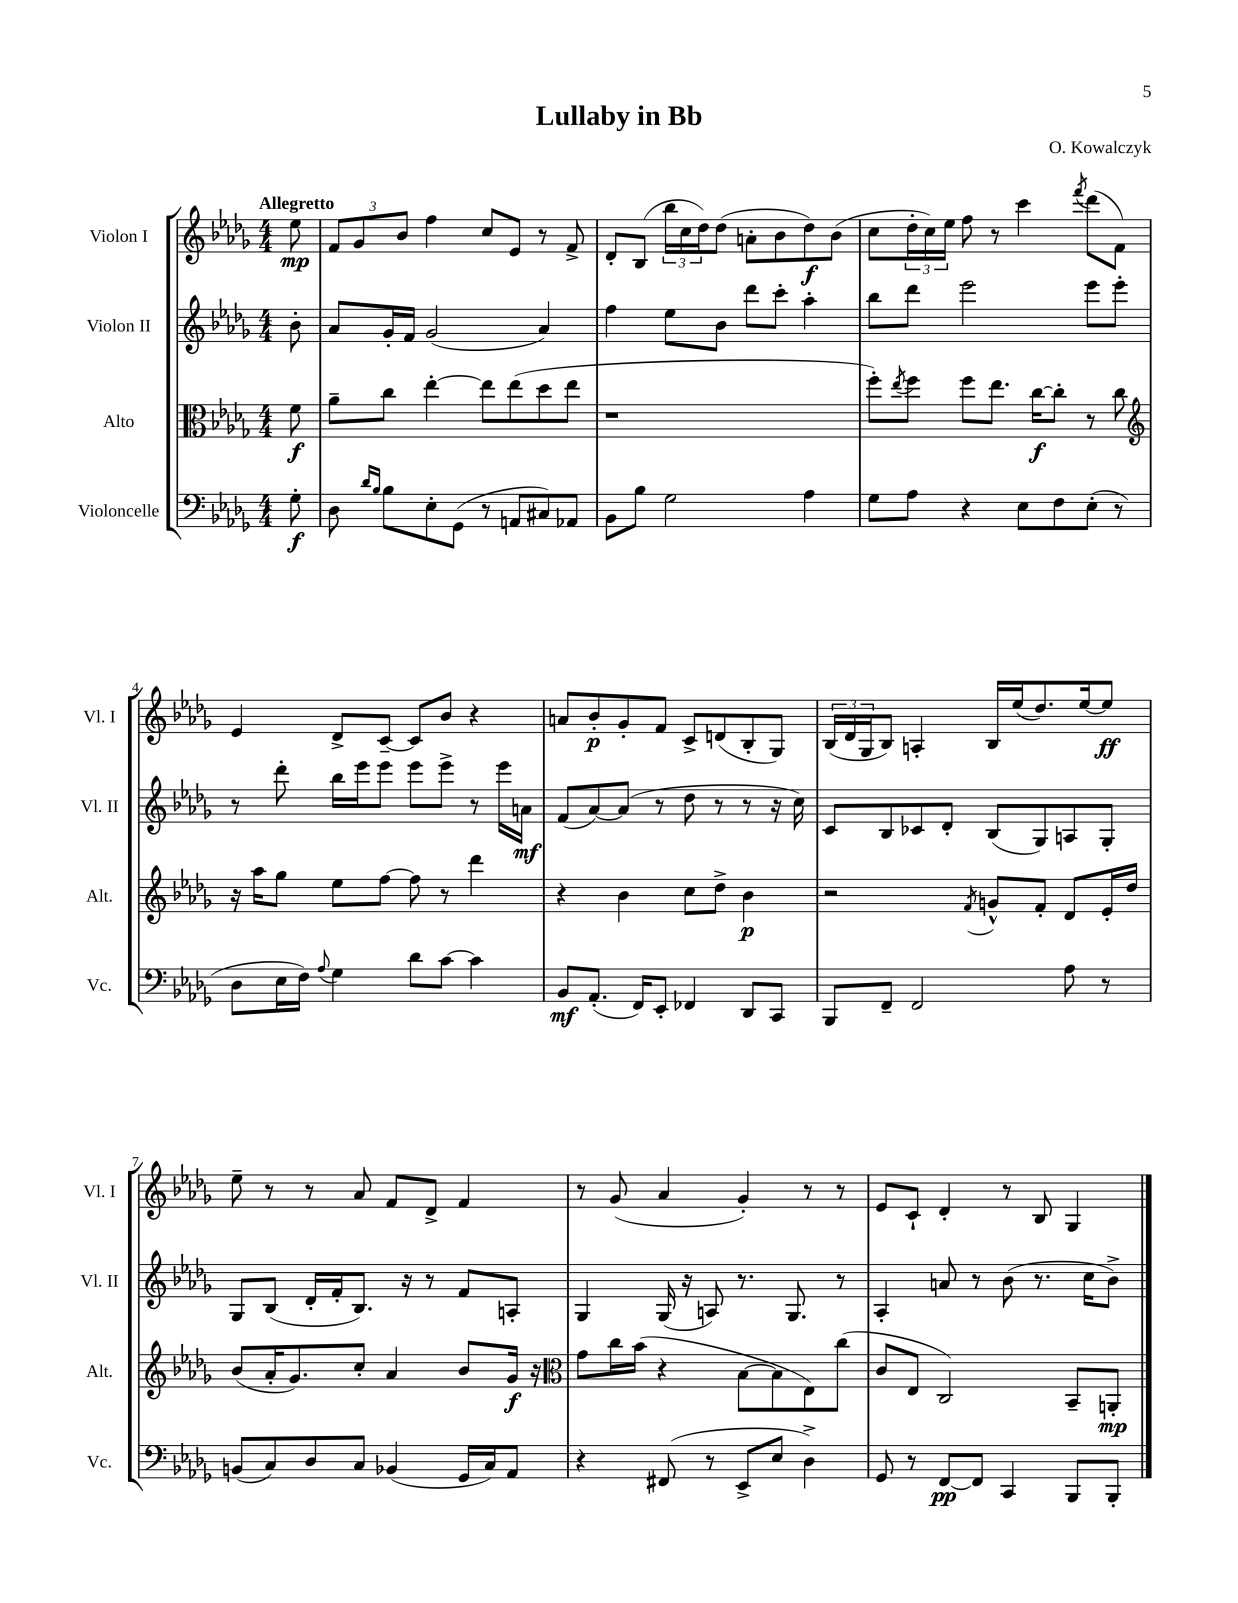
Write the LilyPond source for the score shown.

\header { title = "Lullaby in Bb" composer = "O. Kowalczyk" }
<<
\new StaffGroup <<
\new Staff = "s0" \with { instrumentName = "Violon I" shortInstrumentName = "Vl. I" } {
    \clef treble \key des \major \numericTimeSignature \time 4/4 \partial 8 \tempo "Allegretto"
    ees''8\mp |
    \tuplet 3/2 { f'8 ges'8 bes'8 } f''4 c''8 ees'8 r8 f'8-> |
    des'8-. bes8( \tuplet 3/2 { bes''16 c''16 des''16) } des''8( a'8-. bes'8 des''8\f) bes'8( |
    c''8 \tuplet 3/2 { des''16-. c''16) ees''16 } f''8 r8 c'''4 \acciaccatura { f'''8 } des'''8( f'8) |
    ees'4 des'8-> c'8~-- c'8 bes'8 r4 |
    a'8 bes'8-.\p ges'8-. f'8 c'8-> d'8( bes8-. ges8) |
    \tuplet 3/2 { bes16( des'16 ges16 } bes8) a4-. bes16 ees''16( des''8.) ees''16~ ees''8\ff |
    ees''8-- r8 r8 aes'8 f'8 des'8-> f'4 |
    r8 ges'8( aes'4 ges'4-.) r8 r8 |
    ees'8 c'8-! des'4-. r8 bes8 ges4 \bar "|." |
}
\new Staff = "s1" \with { instrumentName = "Violon II" shortInstrumentName = "Vl. II" } {
    \clef treble \key des \major \numericTimeSignature \time 4/4 \partial 8
    bes'8-. |
    aes'8 ges'16-. f'16 ges'2( aes'4) |
    f''4 ees''8 bes'8 des'''8 c'''8-. aes''4-. |
    bes''8 des'''8 ees'''2 ees'''8 ees'''8-. |
    r8 des'''8-. bes''16 ees'''16 ees'''8 ees'''8 ees'''8-> r8 ees'''16 a'16\mf |
    f'8( aes'8~) aes'8( r8 des''8 r8 r8 r16 c''16) |
    c'8 bes8 ces'8 des'8-. bes8( ges8) a8 ges8-. |
    ges8 bes8( des'16-. f'16-. bes8.) r16 r8 f'8 a8-. |
    ges4 ges16( r16 a8) r8. ges8. r8 |
    aes4-. a'8 r8 bes'8( r8. c''16 bes'8->) \bar "|." |
}
\new Staff = "s2" \with { instrumentName = "Alto" shortInstrumentName = "Alt." } {
    \clef alto \key des \major \numericTimeSignature \time 4/4 \partial 8
    f'8\f |
    aes'8-- c''8 ees''4~-. ees''8 ees''8( des''8 ees''8 |
    r1 |
    f''8-.) \acciaccatura { ees''8 } f''8 f''8 ees''8. c''16~\f c''8-. r8 c''8 |
    \clef treble r16 aes''16 ges''8 ees''8 f''8~ f''8 r8 des'''4 |
    r4 bes'4 c''8 des''8-> bes'4\p |
    r2 \acciaccatura { f'8 } g'8-^ f'8-. des'8 ees'16-. des''16 |
    bes'8( aes'16-. ges'8.) c''8-. aes'4 bes'8 ges'16\f r16 |
    \clef alto ges'8 c''16 bes'16( r4 bes8~ bes8 ees8) c''8( |
    c'8 ees8 c2) bes,8-- a,8-.\mp \bar "|." |
}
\new Staff = "s3" \with { instrumentName = "Violoncelle" shortInstrumentName = "Vc." } {
    \clef bass \key des \major \numericTimeSignature \time 4/4 \partial 8
    ges8-.\f |
    des8 \grace { des'16 bes16 } bes8 ees8-. ges,8( r8 a,8 cis8) aes,8 |
    bes,8 bes8 ges2 aes4 |
    ges8 aes8 r4 ees8 f8 ees8-.( r8 |
    des8 ees16 f16) \appoggiatura { aes8 } ges4 des'8 c'8~ c'4 |
    bes,8\mf aes,8.-.( f,16) ees,8-. fes,4 des,8 c,8 |
    bes,,8 f,8-- f,2 aes8 r8 |
    b,8( c8) des8 c8 bes,4( ges,16 c16) aes,8 |
    r4 fis,8( r8 ees,8-> ees8 des4->) |
    ges,8 r8 f,8~\pp f,8 c,4 bes,,8 bes,,8-. \bar "|." |
}
>>
>>
